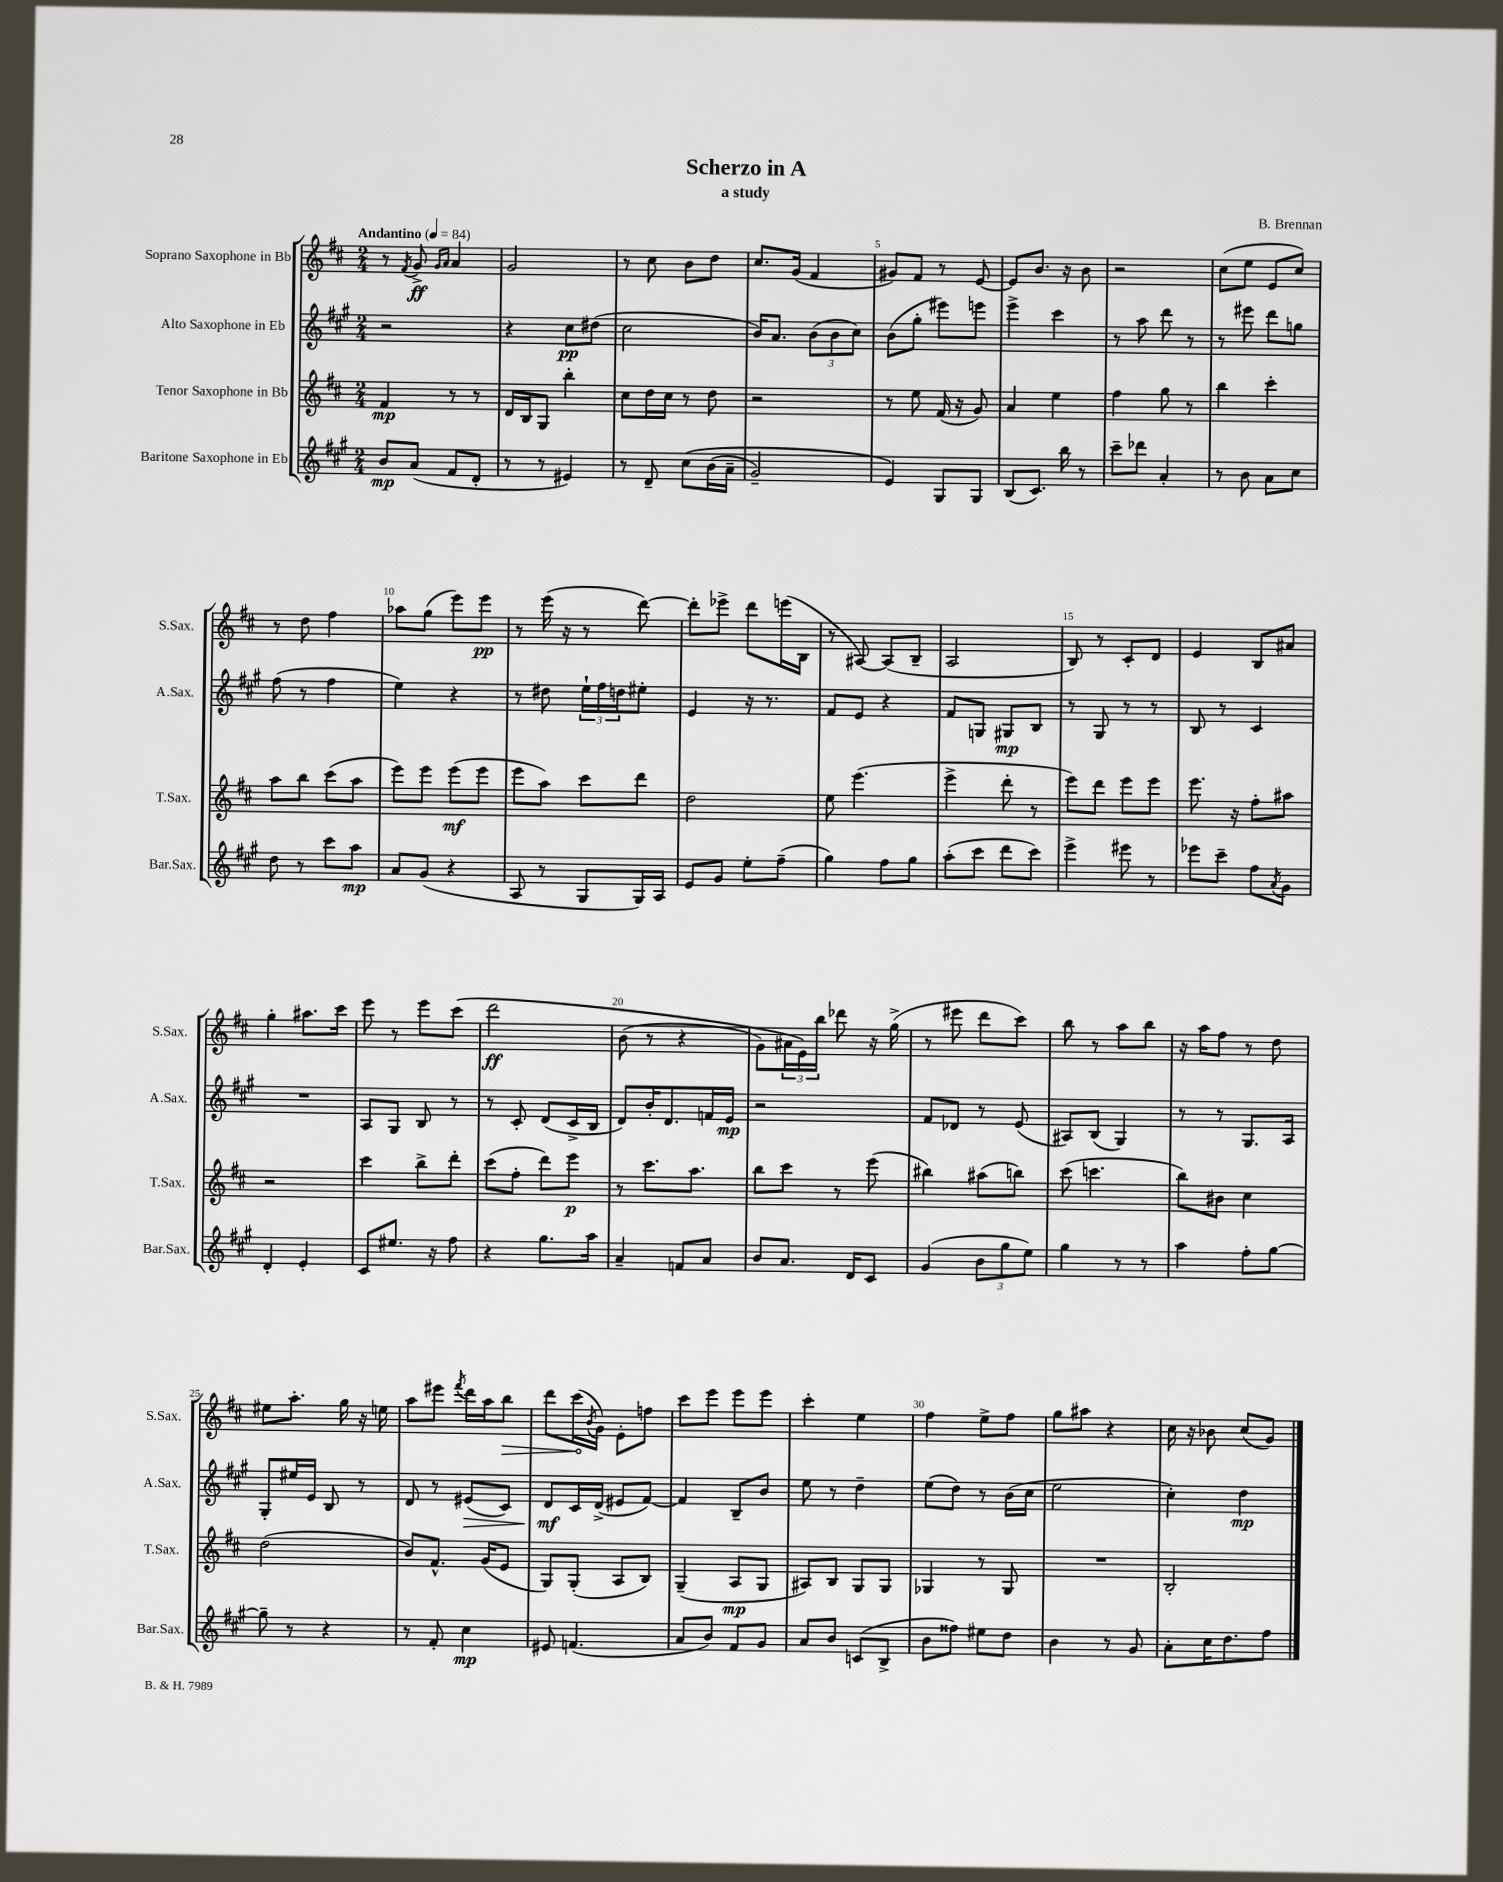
\header { title = "Scherzo in A" composer = "B. Brennan" subtitle = "a study" }
<<
\new StaffGroup <<
\new Staff = "s0" \with { instrumentName = "Soprano Saxophone in Bb" shortInstrumentName = "S.Sax." } {
    \clef treble \key d \major \numericTimeSignature \time 2/4 \tempo "Andantino" 4 = 84
    r8 \acciaccatura { fis'8 } g'8->\ff \grace { g'16 a'16 } a'4 |
    g'2 |
    r8 cis''8 b'8 d''8 |
    cis''8. g'16( fis'4 |
    gis'8) fis'8 r8 e'8~ |
    e'8 b'8. r16 b'8 |
    r2 |
    cis''8( e''8 e'8 cis''8) |
    r8 d''8 fis''4 |
    aes''8 g''8( e'''8) e'''8\pp |
    r8 e'''16( r16 r8 d'''8~) |
    d'''8-. ees'''8-> d'''8 e'''16( b16 |
    r8 ais8~) ais8( b8-- |
    a2 |
    b8) r8 cis'8-. d'8 |
    e'4 b8 ais'8 |
    g''4-. ais''8. cis'''16 |
    e'''8 r8 e'''8 cis'''8\( |
    d'''2\ff |
    b'8( r8 r4 |
    g'8) \tuplet 3/2 { ais'16 e'16\) b''16 } des'''8 r16 g''16->( |
    r8 eis'''8 d'''8 cis'''8) |
    b''8 r8 a''8 b''8 |
    r16 a''16 fis''8 r8 d''8 |
    eis''8 a''8.-. g''16 r16 e''16 |
    a''8 eis'''8 \acciaccatura { fis'''8 } d'''16 a''16 \once \override Hairpin.circled-tip = ##t b''8\> |
    d'''8 cis'''16\!( \acciaccatura { b'8 } g'16) e'8-. f''8 |
    cis'''8 e'''8 e'''8 e'''8 |
    cis'''4-. e''4 |
    fis''4 e''8-> fis''8 |
    g''8 ais''8 r4 |
    cis''16 r16 bes'8 cis''8( g'8) \bar "|." |
}
\new Staff = "s1" \with { instrumentName = "Alto Saxophone in Eb" shortInstrumentName = "A.Sax." } {
    \clef treble \key a \major \numericTimeSignature \time 2/4
    r2 |
    r4 cis''8\pp dis''8( |
    cis''2 |
    b'16) a'8. \tuplet 3/2 { b'8( b'8 cis''8) } |
    b'8( gis''8-. eis'''8) e'''8 |
    e'''4-> cis'''4 |
    r8 a''8 d'''8 r8 |
    r8 eis'''8 d'''8 g''8 |
    fis''8( r8 fis''4 |
    e''4) r4 |
    r8 dis''8 \tuplet 3/2 { e''16-! fis''16 d''16 } eis''8-. |
    e'4 r16 r8. |
    fis'8 e'8 r4 |
    fis'8 g8 gis8\mp b8 |
    r8 gis8 r8 r8 |
    b8 r8 cis'4 |
    R2 |
    a8 gis8 b8 r8 |
    r8 cis'8-. d'8( cis'16-> b16 |
    d'8) b'16-. d'8. f'16 e'16\mp |
    r2 |
    fis'8 des'8 r8 e'8( |
    ais8) b8( gis4) |
    r8 r8 gis8. a16 |
    gis8-. eis''16 e'16 b8 r8 |
    d'8 r8 eis'8\>( cis'8) |
    d'8\mf\! cis'16 d'16->( eis'8 fis'8~) |
    fis'4 b8-- b'8 |
    e''8 r8 d''4-- |
    e''8( d''8) r8 b'16( cis''16 |
    e''2 |
    cis''4-.) d''4\mp \bar "|." |
}
\new Staff = "s2" \with { instrumentName = "Tenor Saxophone in Bb" shortInstrumentName = "T.Sax." } {
    \clef treble \key d \major \numericTimeSignature \time 2/4
    fis'4\mp r8 r8 |
    d'16 b16 g8 b''4-. |
    cis''8 d''16 cis''16 r8 d''8 |
    r2 |
    r8 e''8 fis'16( r16 g'8) |
    a'4 e''4 |
    fis''4 g''8 r8 |
    b''4 cis'''4-. |
    a''8 b''8 cis'''8( a''8 |
    e'''8) e'''8 e'''8\mf( e'''8 |
    e'''8 a''8) cis'''8 d'''8 |
    d''2 |
    e''8 e'''4.( |
    e'''4-> d'''8-. r8 |
    e'''8) d'''8 e'''8 e'''8 |
    e'''8. r16 fis''8-. ais''8 |
    r2 |
    cis'''4 b''8-> d'''8-. |
    cis'''8( fis''8-. d'''8) e'''8\p |
    r8 cis'''8. a''8. |
    b''8 cis'''8 r8 e'''8( |
    bis''4) ais''8( b''8) |
    cis'''8( c'''4. |
    b''8) bis'8 cis''4 |
    d''2( |
    b'8) fis'8.-^ g'16( e'8 |
    g8) g8-.( a8 b8) |
    g4--( a8\mp g8 |
    ais8) b8 g8 g8 |
    ges4 r8 ges8 |
    R2 |
    b2-. \bar "|." |
}
\new Staff = "s3" \with { instrumentName = "Baritone Saxophone in Eb" shortInstrumentName = "Bar.Sax." } {
    \clef treble \key a \major \numericTimeSignature \time 2/4
    b'8\mp a'8( fis'8 d'8-. |
    r8 r8 eis'4) |
    r8 d'8-- cis''8\( b'16( a'16-- |
    gis'2--) |
    e'4\) gis8 gis8 |
    b8( cis'8.) b''16 r8 |
    cis'''8-- des'''8 a'4-. |
    r8 b'8 a'8 cis''8 |
    d''8 r8 cis'''8 a''8\mp |
    a'8 gis'8( r4 |
    a8 r8 gis8 gis16) a16 |
    e'8 gis'8 e''8-. fis''8--( |
    gis''4) fis''8 gis''8 |
    a''8-.( cis'''8 d'''8 cis'''8) |
    e'''4-> eis'''8 r8 |
    ees'''8 cis'''8-- fis''8 \acciaccatura { a'8 } gis'8 |
    d'4-. e'4-. |
    cis'8 eis''8. r16 fis''8 |
    r4 gis''8. a''16 |
    a'4-- f'8 a'8 |
    b'8 a'8. d'16 cis'8 |
    gis'4( \tuplet 3/2 { b'8 gis''8 e''8) } |
    gis''4 r8 r8 |
    a''4 fis''8-. gis''8~ |
    gis''8-- r8 r4 |
    r8 fis'8-. cis''4\mp |
    eis'8 f'4.( |
    a'8 b'8) fis'8 gis'8 |
    a'8 b'8 c'8( b8-> |
    b'8 fisis''8) eis''8 d''8 |
    b'4 r8 gis'8 |
    a'8-. cis''16 d''8. fis''8 \bar "|." |
}
>>
>>
\layout { \context { \Score \override BarNumber.break-visibility = ##(#f #t #t) barNumberVisibility = #(every-nth-bar-number-visible 5) } }
